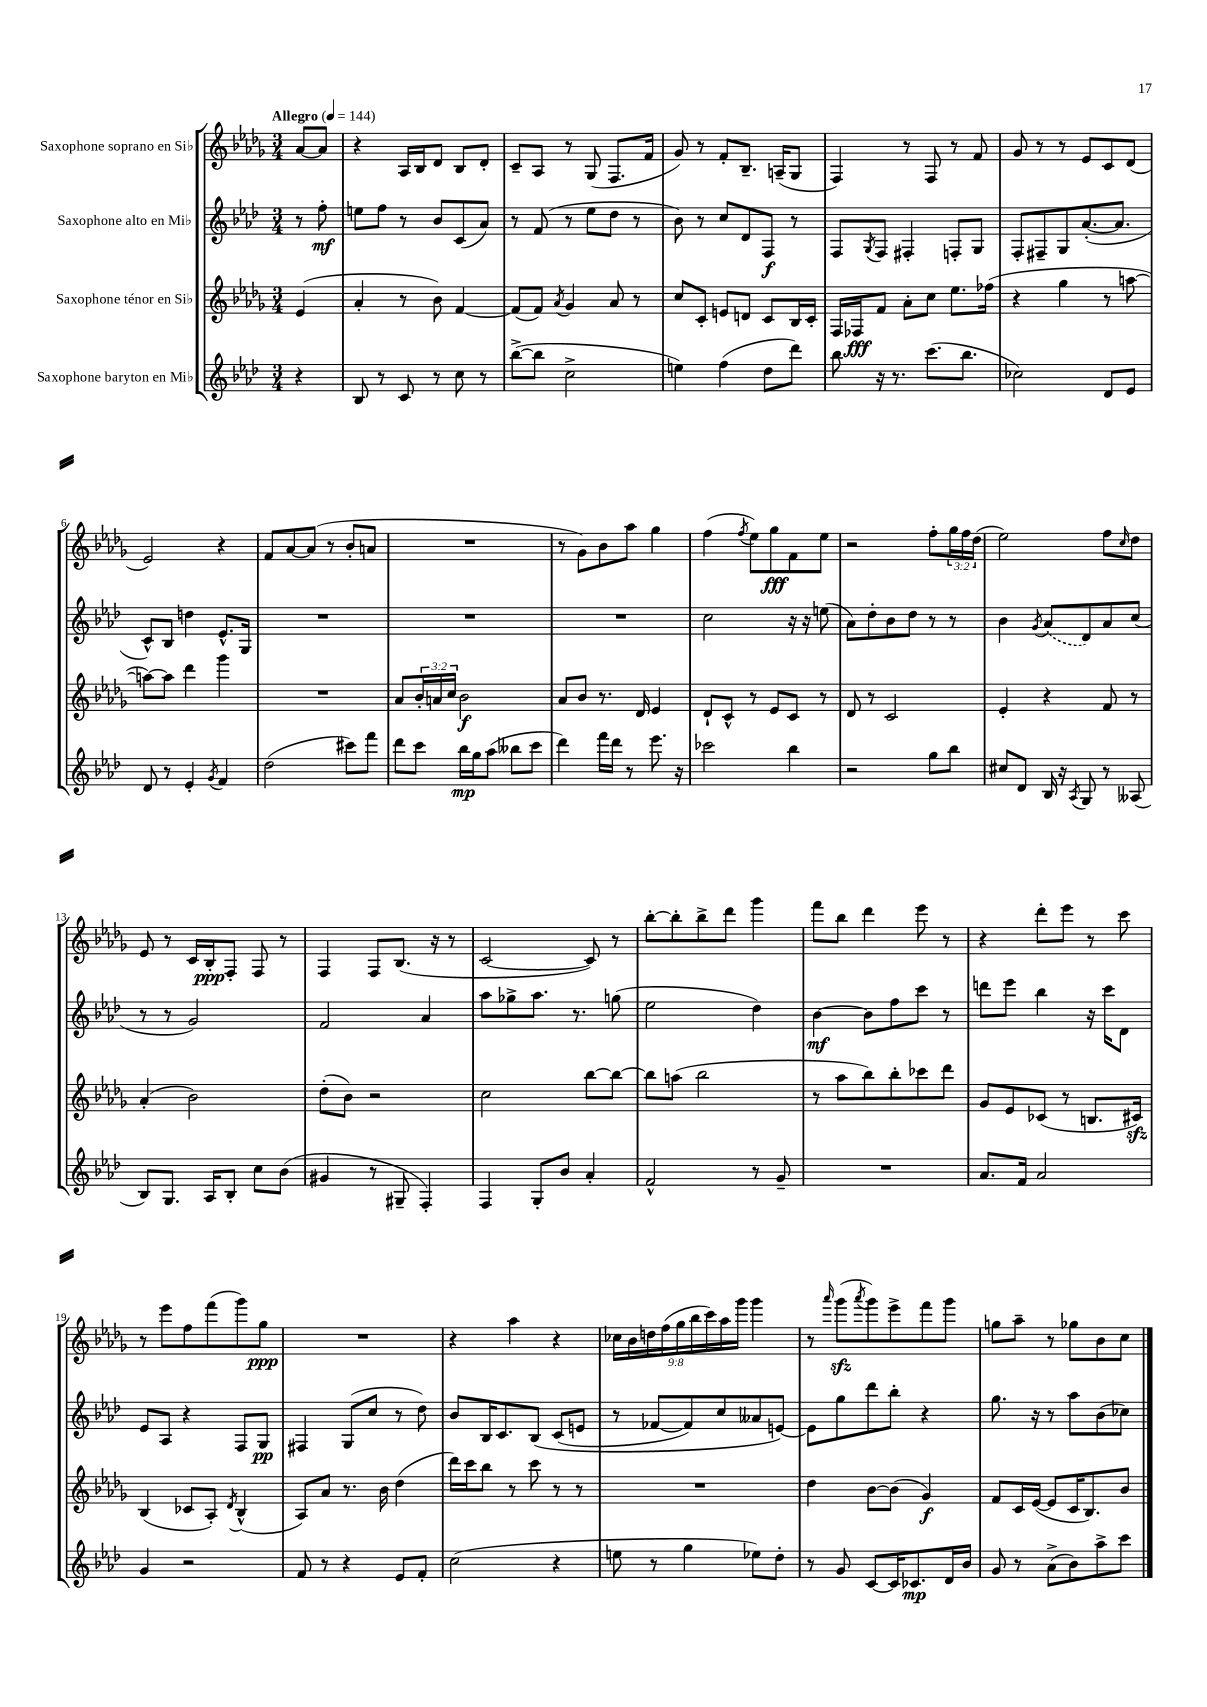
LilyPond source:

<<
\new StaffGroup <<
\new Staff = "s0" \with { instrumentName = "Saxophone soprano en Sib" } {
    \clef treble \key des \major \numericTimeSignature \time 3/4 \override Staff.TupletNumber.text = #tuplet-number::calc-fraction-text \partial 4 \tempo "Allegro" 4 = 144
    aes'8~ aes'8 |
    r4 aes16 bes16 des'8 bes8 des'8-. |
    c'8-- aes8 r8 ges8( f8. f'16 |
    ges'8) r8 f'8-. bes8.-- a16--( ges8 |
    f4) r8 f8 r8 f'8 |
    ges'8 r8 r8 ees'8 c'8 des'8( |
    ees'2) r4 |
    f'8 aes'8~ aes'8( r8 bes'8-. a'8 |
    R2. |
    r8 ges'8) bes'8 aes''8 ges''4 |
    f''4( \acciaccatura { f''8 } ees''8) ges''8\fff f'8 ees''8 |
    r2 f''8-. \tuplet 3/2 { ges''16 f''16 des''16( } |
    ees''2) f''8 \grace { c''16 } des''8 |
    ees'8 r8 c'16 bes16-.\ppp f8-. f8 r8 |
    f4 f8 bes8.( r16 r8 |
    c'2~ c'8) r8 |
    bes''8~-. bes''8-. bes''8-> des'''8 ges'''4 |
    f'''8 bes''8 des'''4 ees'''8 r8 |
    r4 des'''8-. ees'''8 r8 c'''8 |
    r8 ees'''8 f''8 f'''8( ges'''8) ges''8\ppp |
    R2. |
    r4 aes''4 r4 |
    \tuplet 9/8 { ces''16 bes'16 d''16 f''16( ges''16 bes''16 c'''16) aes''16 ges'''16 } ges'''4 |
    r8 \grace { aes'''16 } ges'''8\sfz( \acciaccatura { aes'''8 } ges'''8) ees'''8-> f'''8 ges'''8 |
    g''8 aes''8-- r8 ges''8 bes'8 c''8 \bar "|." |
}
\new Staff = "s1" \with { instrumentName = "Saxophone alto en Mib" } {
    \clef treble \key aes \major \numericTimeSignature \time 3/4 \partial 4
    r8 f''8-.\mf |
    e''8 f''8 r8 bes'8 c'8( aes'8) |
    r8 f'8( r8 ees''8 des''8 r8 |
    bes'8) r8 c''8 des'8 f8\f r8 |
    f8 \acciaccatura { g8 } f8 fis4-. f8-. g8 |
    f8-. fis8-- g8 aes'8.~-.( aes'8. |
    c'8-^) bes8 d''4 ees'8.-^ g16 |
    R2. |
    R2. |
    R2. |
    c''2 r16 r16 e''8( |
    aes'8) des''8-. bes'8 des''8 r8 r8 |
    bes'4 \acciaccatura { g'8 } \once \slurDashed aes'8( des'8) aes'8 c''8( |
    r8 r8 g'2) |
    f'2 aes'4 |
    aes''8 ges''8-> aes''8. r8. g''8( |
    ees''2 des''4) |
    bes'4~\mf bes'8 f''8 c'''8 r8 |
    d'''8 ees'''8 bes''4 r16 c'''16 des'8 |
    ees'8 aes8 r4 f8 g8\pp |
    fis4 g8( c''8 r8 des''8) |
    bes'8 bes16 c'8. bes8\( c'8( e'8 |
    r8 fes'8~ fes'8) c''8 aeses'8 e'8~\) |
    e'8 g''8 des'''8 bes''8-. r4 |
    g''8. r16 r8 aes''8 bes'8( ces''8) \bar "|." |
}
\new Staff = "s2" \with { instrumentName = "Saxophone ténor en Sib" } {
    \clef treble \key des \major \numericTimeSignature \time 3/4 \override Staff.TupletNumber.text = #tuplet-number::calc-fraction-text \partial 4
    ees'4( |
    aes'4-. r8 bes'8) f'4~ |
    f'8( f'8) \acciaccatura { aes'8 } ges'4 aes'8 r8 |
    c''8 c'8-. e'8 d'8 c'8 bes16 c'16-. |
    f16 fes16\fff f'8 aes'8-. c''8 ees''8. fes''16( |
    r4 ges''4 r8 a''8~ |
    a''8~) a''8 des'''4 ges'''4 |
    R2. |
    aes'8 \tuplet 3/2 { bes'16-. a'16 c''16 } bes'2\f |
    aes'8 bes'8 r8. des'16 ees'4 |
    des'8-! c'8-^ r8 ees'8 c'8 r8 |
    des'8 r8 c'2 |
    ees'4-. r4 f'8 r8 |
    aes'4-.( bes'2) |
    des''8-.( bes'8) r2 |
    c''2 bes''8~ bes''8~ |
    bes''8 a''8( bes''2 |
    r8 aes''8 bes''8) bes''8-. ces'''8 des'''8 |
    ges'8 ees'8 ces'8( r8 b8. cis'16\sfz) |
    bes4( ces'8 aes8-.) \acciaccatura { des'8 } bes4-^( |
    aes8) aes'8 r8. bes'16 des''4( |
    des'''16) c'''16 bes''8 r8 c'''8 r8 r8 |
    R2. |
    des''4 bes'8~ bes'8( ges'4\f) |
    f'8 c'16 ees'16~( ees'8 c'16 bes8.) bes'8 \bar "|." |
}
\new Staff = "s3" \with { instrumentName = "Saxophone baryton en Mib" } {
    \clef treble \key aes \major \numericTimeSignature \time 3/4 \partial 4
    r4 |
    bes8 r8 c'8 r8 c''8 r8 |
    bes''8~->( bes''8 c''2-> |
    e''4) f''4( des''8 des'''8) |
    bes''8 r16 r8. c'''8.( bes''8. |
    ces''2) des'8 ees'8 |
    des'8 r8 ees'4-. \acciaccatura { g'8 } f'4 |
    des''2( cis'''8) f'''8 |
    des'''8 c'''8 bes''16\mp g''16 aes''8( beses''8 c'''8 |
    des'''4) f'''16 des'''16 r8 ees'''8. r16 |
    ces'''2 bes''4 |
    r2 g''8 bes''8 |
    cis''8 des'8 bes16 r16 \acciaccatura { aes8 } g8 r8 aeses8( |
    bes8) g8. aes16 bes8-. c''8 bes'8( |
    gis'4 r8 gis8-- f4-.) |
    f4 g8-. bes'8 aes'4-. |
    f'2-^ r8 g'8-- |
    R2. |
    aes'8. f'16 aes'2 |
    g'4 r2 |
    f'8 r8 r4 ees'8 f'8-. |
    c''2( r4 |
    e''8 r8 g''4 ees''8) des''8-. |
    r8 g'8 c'8~ c'16 ces'8.\mp des'16 bes'16 |
    g'8 r8 aes'8->( bes'8) aes''8-> c'''8 \bar "|." |
}
>>
>>
